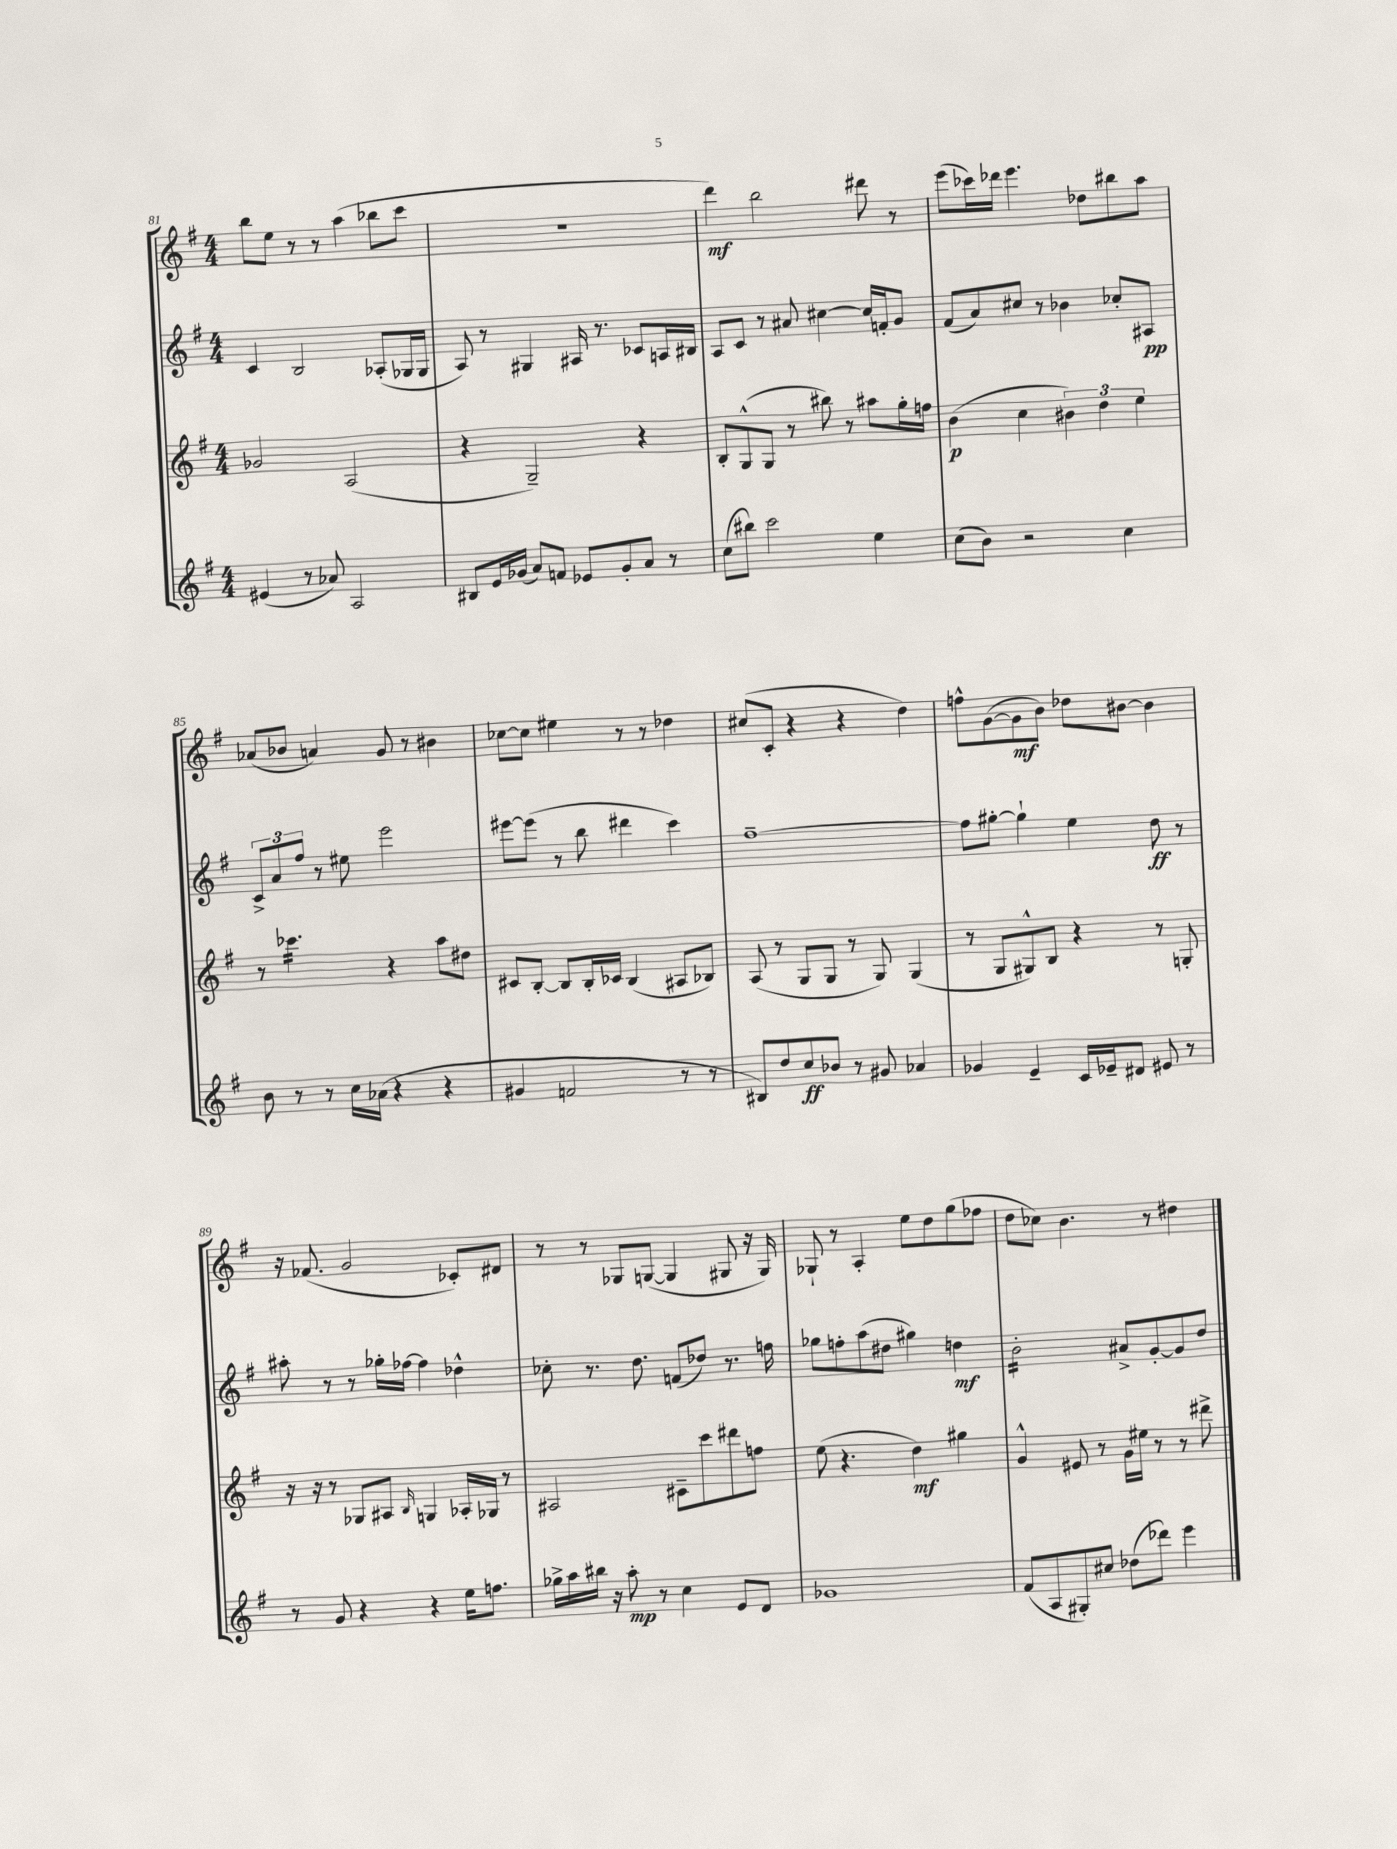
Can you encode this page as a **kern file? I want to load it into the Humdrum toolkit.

**kern	**kern	**kern	**kern
*staff4	*staff3	*staff2	*staff1
*clefG2	*clefG2	*clefG2	*clefG2
*k[f#]	*k[f#]	*k[f#]	*k[f#]
*M4/4	*M4/4	*M4/4	*M4/4
(4e#/	2g-/	4c/	8bb\L
.	.	.	8ee\J
8r	.	2B/	8r
8a-/)	.	.	8r
2A/	(2A/	.	(4aa\
.	.	(8A-'/L	8bb-\L
.	.	16G-/L	8ccc\J
.	.	16G-/JJ	.
=	=	=	=
8B#/L	4r	8A/)	1r
16e/L	.	8r	.
(16g-/JJ	.	.	.
8a/L)	2G~/)	4G#/	.
8f/J	.	.	.
8e-/L	.	16A#/	.
.	.	8.r	.
8g-'/	.	.	.
8a/J	4r	8c-/L	.
8r	.	16A/L	.
.	.	16B#/JJ	.
=	=	=	=
(8cc\L	8B'/L	8A/L	4ddd\)
8bb#\J)	(8G^^/	8c/J	.
2ccc\	8G/J	8r	2bb\
.	8r	8a#/	.
.	8bb#\)	[4cc#\	.
.	8r	.	.
4ee\	8aa#\L	16cc#/]LL	8ddd#\
.	.	16f'/J	.
.	16gg'\L	8g/J	8r
.	16ff\JJ	.	.
=	=	=	=
(8cc\L	(4b\	(8f#/L	(8eee\L
8b\J)	.	8a/)	16ccc-\L)
.	.	.	16ddd-\JJ
2r	4cc\	8cc#/J	4.eee\
.	.	8r	.
.	6b#\)	4b-\	.
.	.	.	8dd-\L
.	6dd\	.	.
4cc\	.	8cc-'/L	8bb#\
.	6ee\	.	.
.	.	8A#/J	8aa\J
=	=	=	=
8b\	8r	12c^/L	(8a-/L
.	.	12a/	.
8r	4.ccc-\	.	8b-/J
.	.	12ff#/J	.
8r	.	8r	4a/)
16cc\LL	.	8ee#\	.
(16a-\JJ	.	.	.
4r	4r	2eee\	8g/
.	.	.	8r
4r	8aa\L	.	4b#\
.	8dd#\J	.	.
=	=	=	=
4g#/	8c#/L	[8eee#\L	[8cc-\L
.	[8B'/J	(8eee#\]J	8cc-\]J
2f/	8B/]L	8r	4ee#\
.	16B'/L	8bb\	.
.	16c-/JJ	.	.
.	(4B/	4ddd#\	8r
.	.	.	8r
8r	8A#/L	4ccc\)	4dd-\
8r	8B-/J)	.	.
=	=	=	=
8B#/L)	(8A/	[1ff#~	(8cc#/L
8dd/	8r	.	8c'/J
8cc/	8G/L	.	4r
8b-/J	8G/J	.	.
8r	8r	.	4r
8g#/	8G/)	.	.
4a-/	(4G/	.	4dd\)
=	=	=	=
4g-/	8r	8ff#\]L	8ff^^\L
.	8G/L	[8gg#'\J	([8g\
4e~/	8G#^^/)	4gg#`\]	8g\]
.	8B/J	.	8b\J)
16c/LL	4r	4ee\	8dd-\L
16e-~/J	.	.	.
8d#/J	.	.	[8b#\J
8e#/	8r	8dd\	4b#\]
8r	8G'/	8r	.
=	=	=	=
8r	16r	8aa#'\	16r
.	16r	.	(8.f-/
8g/	8r	8r	.
4r	8G-/L	8r	2g/
.	8A#/J	16gg-'\LL	.
.	.	[16ff-\JJ	.
.	16qqB/	.	.
4r	4G/	4ff-\]	.
16ee\LK	16A-'/LL	4dd-^^\	8c-'/L)
8.ff\J	16G-/JJ	.	.
.	8r	.	8d#/J
=	=	=	=
16gg-^\LL	2A#/	8cc-'\	8r
16aa\	.	.	.
16bb#\JJ	.	8.r	8r
16r	.	.	.
8aa'\	.	.	8G-/L
.	.	8.dd\	.
8r	.	.	([8G/J
4cc\	8c#~\L	(8f/L	4G/]
.	8ccc\	8dd-/J)	.
8e/L	8ddd#\	8.r	8G#/
8d/J	8ff\J	.	16r
.	.	16ff\	16G#/)
=	=	=	=
1g-	(8ee\	8gg-\L	8G-`/
.	4.r	8ff'\	8r
.	.	(8aa\	4A'/
.	.	8dd#\J	.
.	4dd\)	4gg#\)	8ee\L
.	.	.	8dd\
.	4gg#\	4dd\	(8gg\
.	.	.	8ff-\J
=	=	=	=
(8f#/L	4g^^/	2b'\	8dd\L
8A/	.	.	8cc-\J)
8G#'/)	8e#/	.	4.b\
8cc#/J	8r	.	.
(8dd-\L	16g\LL	8a#^/L	.
.	16ee#\JJ	.	.
8ddd-\J)	8r	[8g'/	8r
4eee\	8r	8g/]	4dd#\
.	8ddd#^\	8dd/J	.
==	==	==	==
*-	*-	*-	*-
